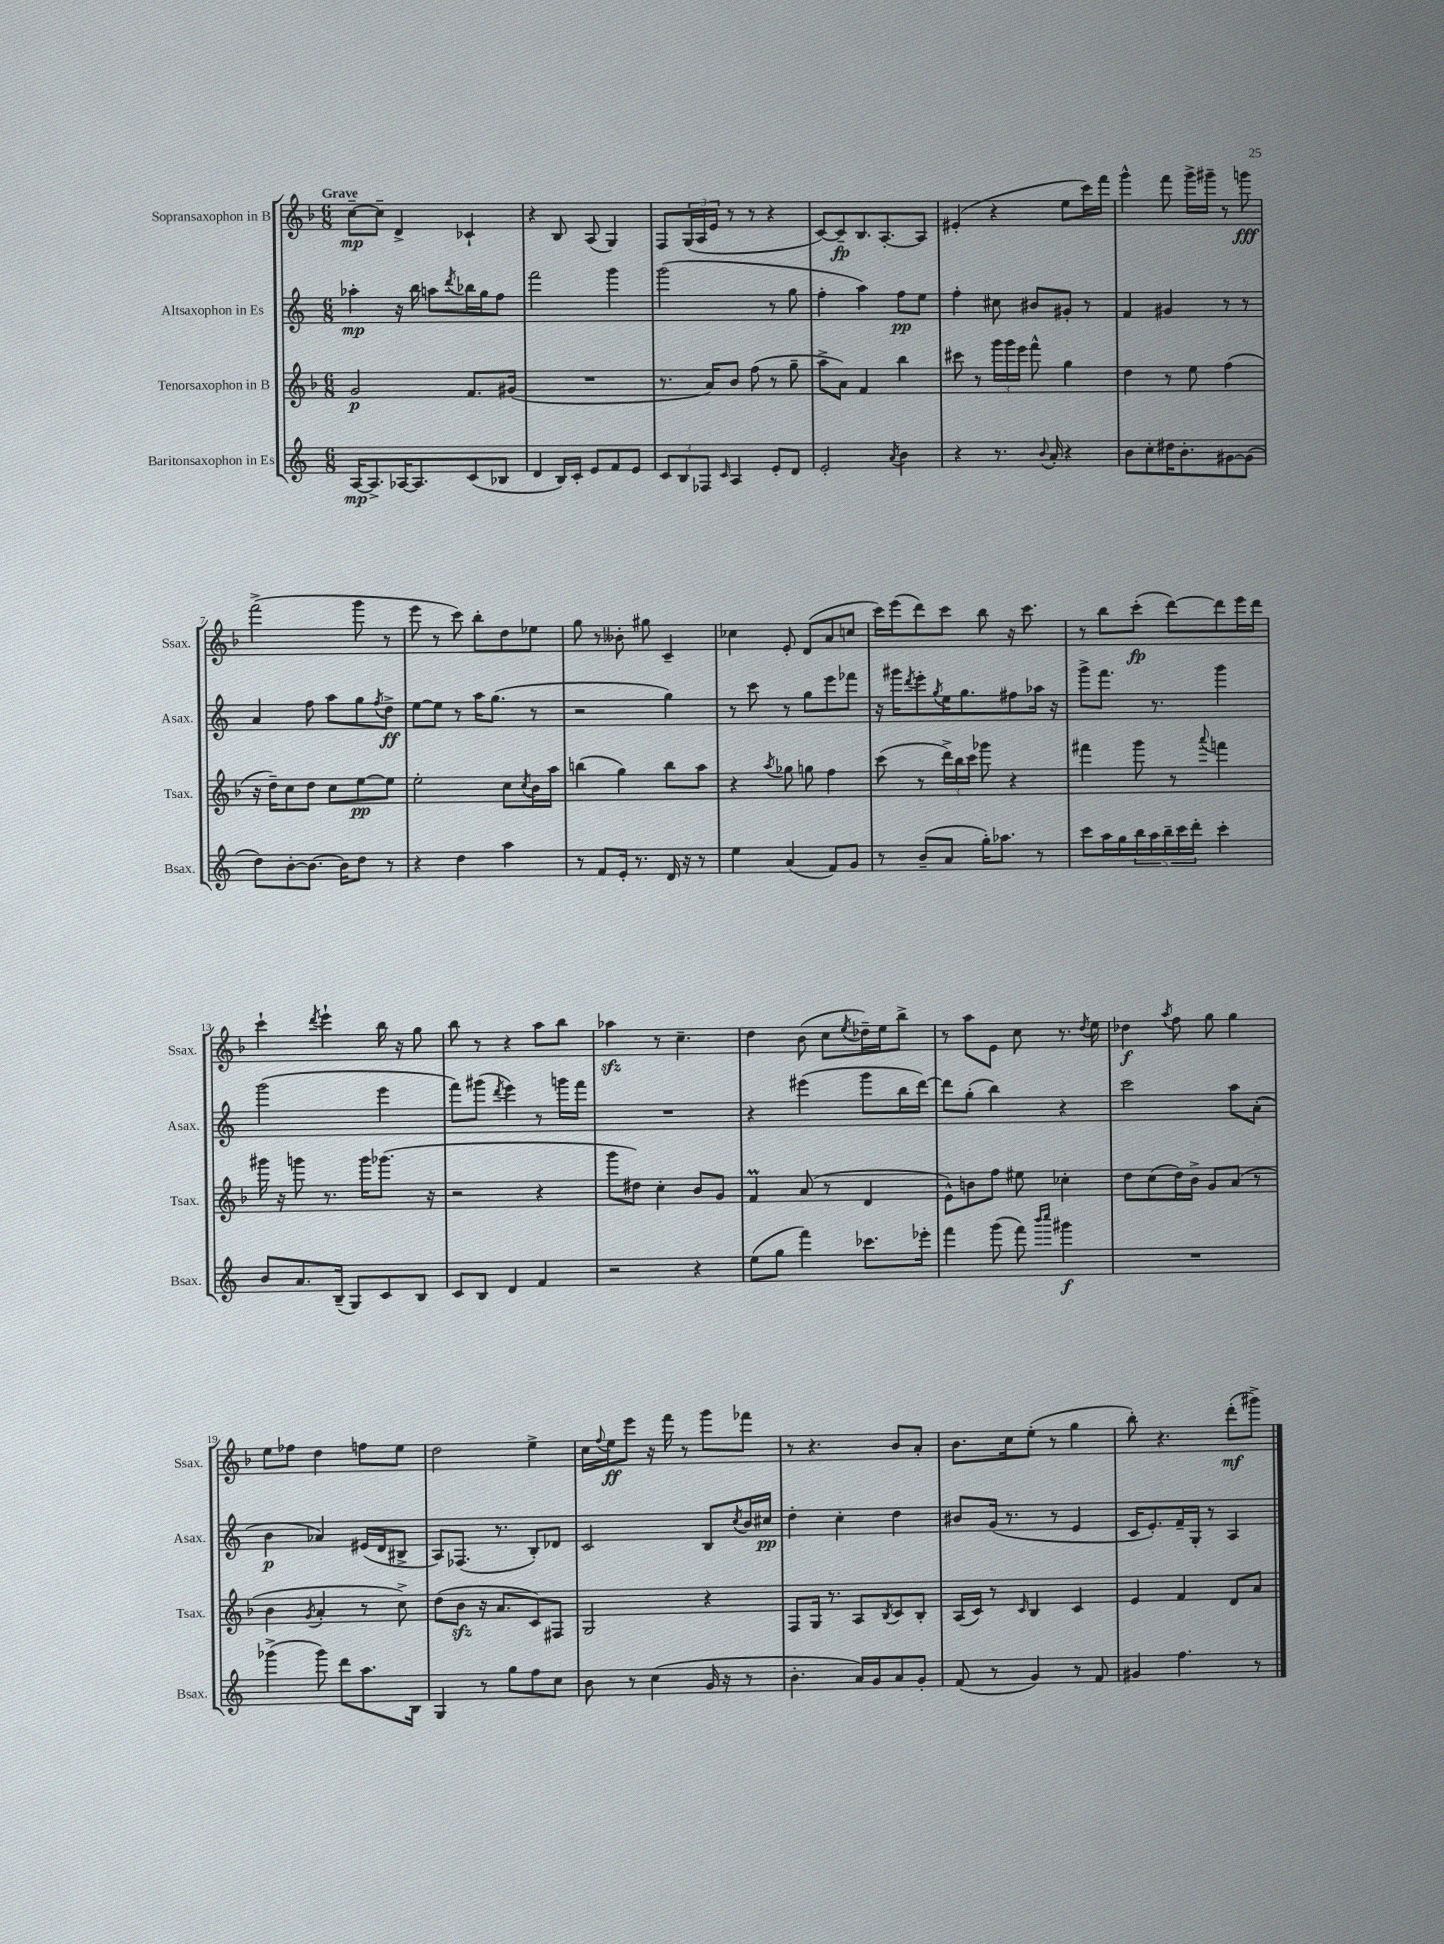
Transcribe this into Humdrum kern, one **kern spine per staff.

**kern	**kern	**kern	**kern
*staff4	*staff3	*staff2	*staff1
*clefG2	*clefG2	*clefG2	*clefG2
*k[]	*k[b-]	*k[]	*k[b-]
*M6/8	*M6/8	*M6/8	*M6/8
[16A	2g	4aa-'	[8cc~
8.A^]	.	.	.
.	.	.	8cc~]
[16A-	.	16r	4d^
8.A-]	.	16bb	.
.	.	8aa	.
.	.	8qddd	.
(8c	8.f	16bb-	4c-`
.	.	16gg	.
8B-	.	8ff	.
.	(16g#	.	.
=	=	=	=
4d	2.r	2fff	4r
16B)	.	.	8B-
16c'	.	.	.
8e	.	.	(8A
8f	.	4ggg	4G)
8e	.	.	.
=	=	=	=
12c	8.r	(2ggg	8F
12B	.	.	.
.	.	.	(24G
12F-	.	.	24A
.	16a)	.	.
.	.	.	24e
16qqc	.	.	.
4A	8b-	.	8r
.	(8ff	.	8r
8e'	8r	8r	4r
8d	8gg~	8gg	.
=	=	=	=
2e'	8aa^	4ff'	[8c)
.	8a)	.	8c~]
.	4f	4aa)	8.B-
.	.	.	[8.A'
8qa	.	.	.
4b	4bb-	8ff	.
.	.	8ee	8A]
=	=	=	=
4r	8ccc#	4ff'	(4e#'
.	8r	.	.
8.r	24ggg	8cc#	4r
.	24ggg	.	.
.	24eee	.	.
.	8fff^^	8b#	.
8qqb	.	.	.
16a'	.	.	.
4r	4gg	8g#'	8ee
.	.	8r	16ccc)
.	.	.	16fff
=	=	=	=
8b	4dd	4f	4ggg^^
8cc'	.	.	.
16dd#	8r	4g#	8fff
8.b'	.	.	.
.	8ee	.	16ggg^
.	.	.	16ggg#~
[8g#	(4ff	8r	8r
(8g#]	.	8r	8ggg
=	=	=	=
8dd)	16r	4a	(2fff^
.	16dd~)	.	.
[8b'	8cc	.	.
8.b_	8dd	8ff	.
.	8cc	8aa	.
16b]	.	.	.
8dd	[8ee	8gg	8ggg
.	.	8qff	.
8r	8ee]	8dd^	8r
=	=	=	=
4r	2ee'	[8ee	8eee
.	.	8ee]	8r
4dd	.	8r	8ccc)
.	.	16aa	8bb-'
.	.	(8.gg	.
4aa	8cc	.	8dd
.	8qcc	.	.
.	16b-	8r	8ee-
.	16aa	.	.
=	=	=	=
8r	(4bb	2r	8gg
8f	.	.	8r
16e'	4gg)	.	8b--'
8.r	.	.	.
.	.	.	8gg#
16d	8bb	4gg)	4c~
16r	.	.	.
8r	8aa	.	.
=	=	=	=
4ee	4r	8r	4cc-
.	.	8ccc	.
.	8qaa	.	.
(4a	8gg-	8r	8e'
.	8gg	8gg	(8d
8f)	4ff	8eee	8a
8g	.	8fff-	8cc
=	=	=	=
8r	(8ccc	16r	16ccc)
.	.	16ggg#	(16eee
.	.	8qddd	.
(8b~	8r	8eee'	8ddd)
.	.	8qgg	.
8a	24ddd^)	16ee	8ccc
.	24bb-	.	.
.	.	8.gg	.
.	24ccc	.	.
16gg')	8ggg-	.	8bb-
8.aa-	.	.	.
.	4r	8ff#	16r
.	.	.	8.ccc
8r	.	16aa-	.
.	.	16r	.
=	=	=	=
8ccc	4fff#	8ggg^	8r
16aa	.	8.fff	8bb-
16gg	.	.	.
20bb	8ggg	.	(8ccc'
20aa	.	.	.
.	.	8.r	.
20bb~	.	.	.
.	8r	.	[8ddd)
20ccc	.	.	.
20ddd'	.	.	.
.	8qqaaa	.	.
4ccc'	4fff	4ggg	8ddd]
.	.	.	16eee
.	.	.	16ddd
=	=	=	=
8b	16ggg#	(2ggg	4ccc`
.	16r	.	.
8.a	8ggg	.	.
.	.	.	8qddd
.	8.r	.	4eee`
(16B~	.	.	.
8G)	.	.	.
.	16ggg	.	.
8c	(8.ggg-	4eee	16bb-
.	.	.	16r
8B	.	.	8gg
.	16r	.	.
=	=	=	=
8c	2r	8fff)	8bb-
8B	.	(8ggg#	8r
.	.	8qddd	.
4d	.	4eee)	4r
4f	4r	8r	8aa
.	.	16ggg	8bb-
.	.	16fff	.
=	=	=	=
2r	8ggg	2.r	4aa-
.	8dd#)	.	.
.	4cc'	.	8r
.	.	.	4.cc~
4r	8b-	.	.
.	8g	.	.
=	=	=	=
(8ee	4f	4r	4dd
8gg	.	.	.
4fff)	(8a	(4eee#	(8b-
.	8r	.	8cc
.	.	.	8qee
8.ccc-	4d	8ggg	16dd-~)
.	.	.	16ee
.	.	16bb	8bb-^
16eee-'	.	[16ddd)	.
=	=	=	=
4fff	8e^^)	8ddd]	8r
.	8b	(8gg'	8aa
(8ggg	8ff	4bb)	8e
8fff)	8ee#	.	8cc
16qqbbb	.	.	.
16qqcccc	.	.	.
4ggg#	4cc-'	4r	8.r
.	.	.	8qdd
.	.	.	16ee
=	=	=	=
2.r	8dd	2ccc	4dd-
.	(8cc	.	.
.	.	.	8qaa
.	16dd)	.	8ff
.	16b-^	.	.
.	8g	.	8gg
.	(8a	8aa	4gg
.	8r	(8a'	.
=	=	=	=
(4ggg-^	4b-	4b	8ee
.	.	.	8ff-
.	8qg	.	.
8ggg-)	4a'	4a-)	4dd
8ddd	.	.	.
8.aa	8r	(16e#	8ff
.	.	16d	.
.	8cc^)	8B#^	8ee
16B	.	.	.
=	=	=	=
4G	(8dd	8A)	2dd
.	8b-	(8.F-	.
8r	16r	.	.
.	8.a	8.r	.
8gg	.	.	.
8ff	8c)	8B')	4ee^
8cc	8F#	8d-	.
=	=	=	=
8b	2G	2c	16cc
.	.	.	8qqff
.	.	.	16ee
8r	.	.	8eee
(4cc	.	.	16r
.	.	.	16fff
.	.	.	8r
16g	4r	8B	8ggg
16r	.	.	.
.	.	8qcc	.
8r	.	16b	8fff-
.	.	16cc#	.
=	=	=	=
4.b'	8F	4dd'	8r
.	16G	.	4.r
.	8.r	.	.
.	.	4cc'	.
16a)	8A	.	.
16g	.	.	.
.	8qB-	.	.
8a	8c	4dd	8b-
8g'	8B-'	.	8a'
=	=	=	=
(8f	(16A	8b#	8.b-
.	16c)	.	.
8r	8r	(16g	.
.	.	8.r	16cc
.	16qqc	.	.
4g)	4B-	.	(8ee'
.	.	8r	8r
8r	4c	4e	4gg
8f	.	.	.
=	=	=	=
4g#	4e	16c	8bb-')
.	.	8.e')	.
.	.	.	4.r
4.ff	4f	16f~	.
.	.	16G'	.
.	.	8r	.
.	8d	4A	(8ddd'
8r	8a	.	8ggg#^)
==	==	==	==
*-	*-	*-	*-
